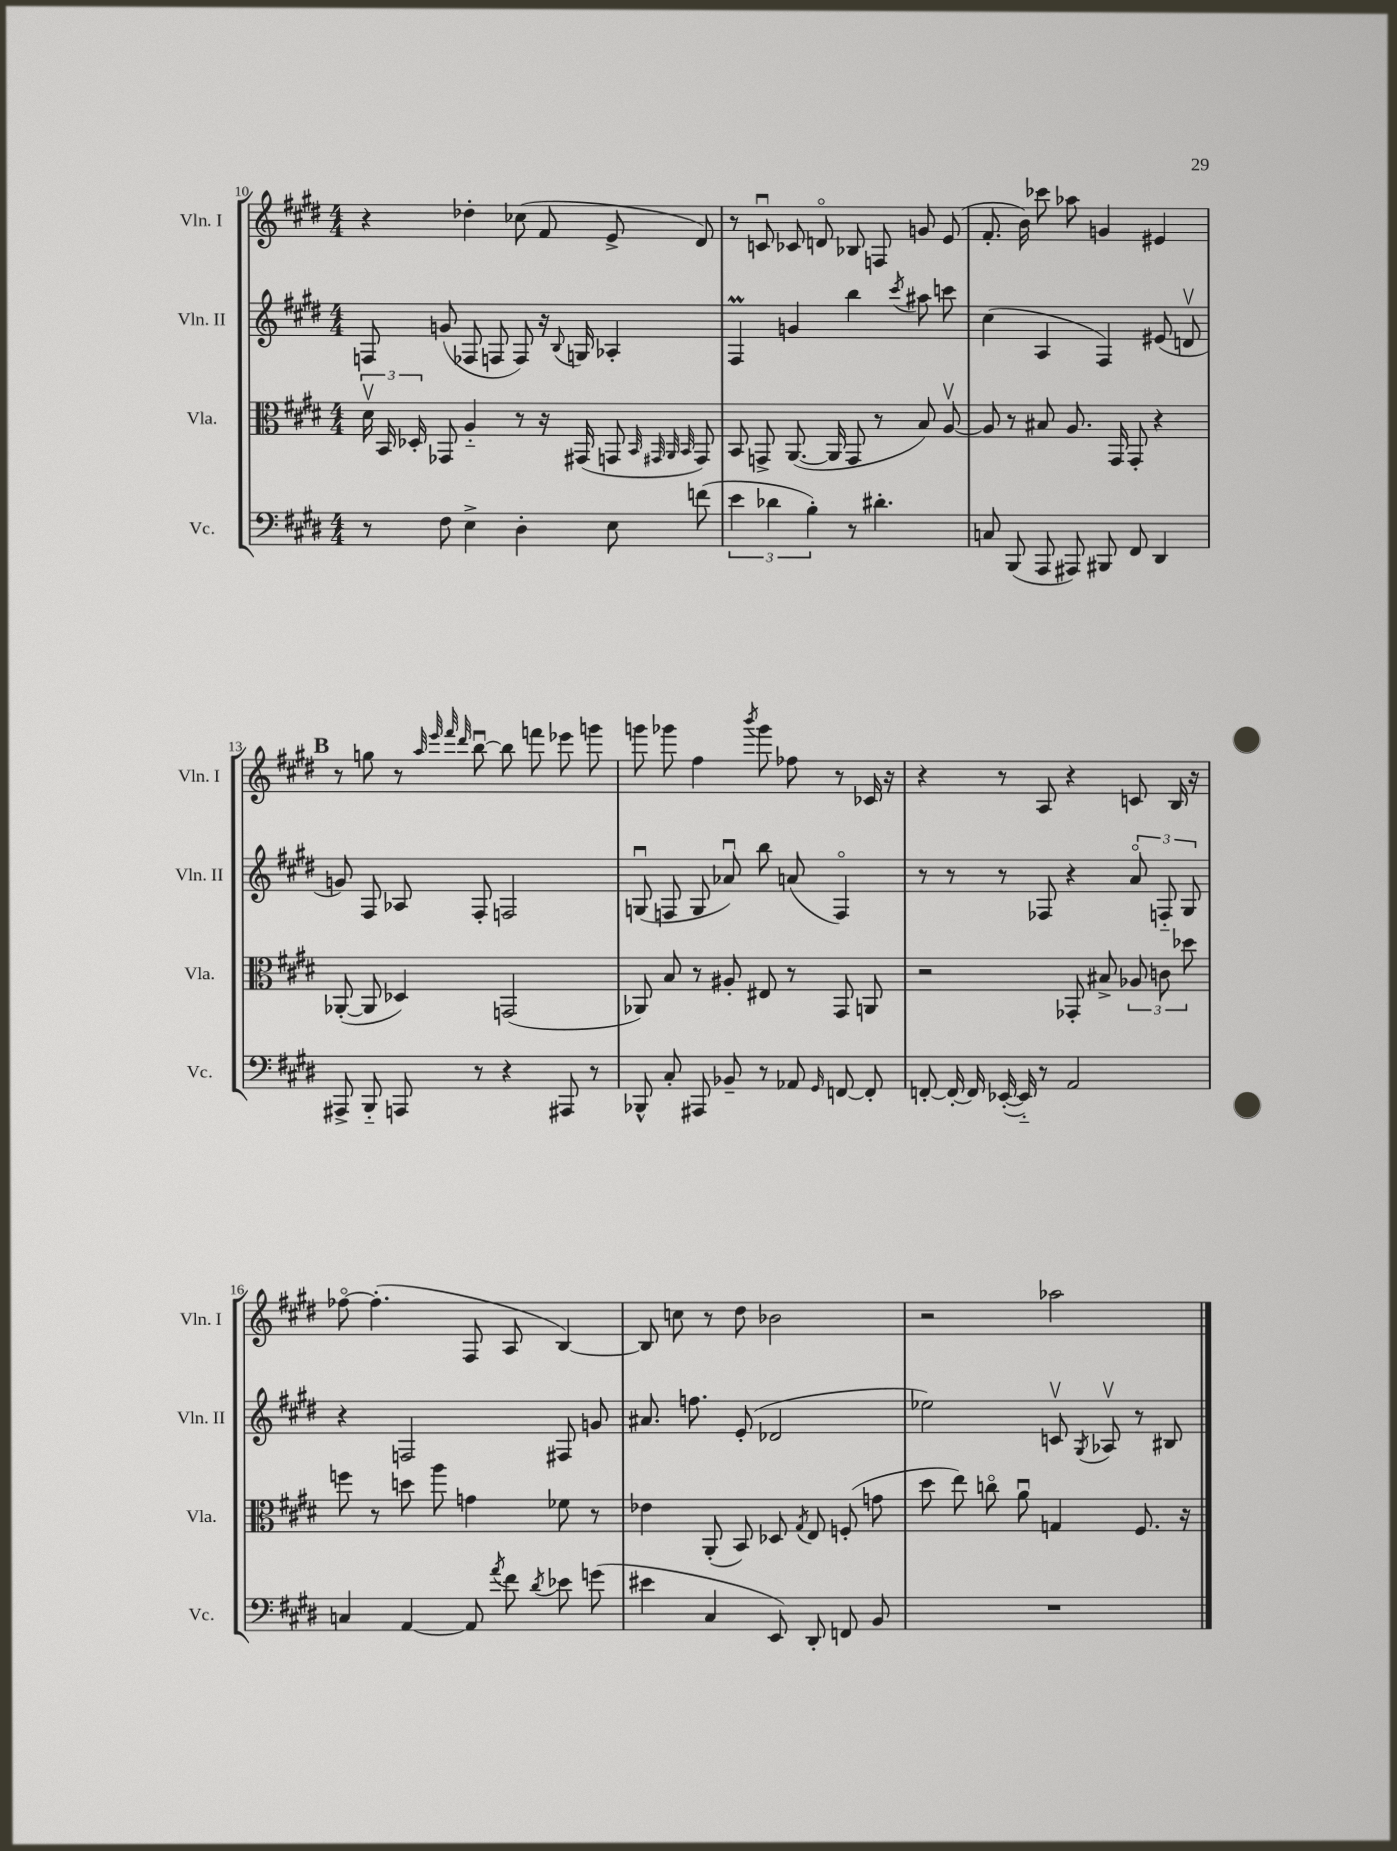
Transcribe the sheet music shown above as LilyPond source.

<<
\new StaffGroup <<
\new Staff = "s0" \with { instrumentName = "Vln. I" shortInstrumentName = "Vln. I" } {
    \clef treble \key e \major \numericTimeSignature \time 4/4
    \autoBeamOff r4 des''4-. ces''8( fis'8 e'8-> dis'8) |
    r8 c'8\downbow ces'8 d'8\flageolet bes8 f8 g'8 e'8( |
    fis'8.-. b'16) ces'''8 aes''8 g'4 eis'4 |
    \mark \markup { \bold "B" } r8 g''8 r8 \grace { a''32 e'''32 fis'''32 dis'''32 } b''8~\downbow b''8 f'''8 ees'''8 g'''8 |
    g'''8 ges'''8 fis''4 \acciaccatura { b'''8 } ges'''8 fes''8 r8 ces'16 r16 |
    r4 r8 a8 r4 c'8 b16 r16 |
    fes''8~\flageolet fes''4.-.( fis8 a8 b4~) |
    b8 c''8 r8 dis''8 bes'2 |
    r2 aes''2 \bar "|." |
}
\new Staff = "s1" \with { instrumentName = "Vln. II" shortInstrumentName = "Vln. II" } {
    \clef treble \key e \major \numericTimeSignature \time 4/4
    \autoBeamOff f8 g'8( fes8 f8 f8) r16 \appoggiatura { b8 } g16 aes4-. |
    fis4\prall g'4 b''4 \acciaccatura { cis'''8 } ais''8 c'''8 |
    cis''4( a4 fis4) eis'8( d'8\upbow |
    \mark \markup { \bold "B" } g'8) fis8 aes8 fis8-. f2 |
    g8\downbow( f8 g8 aes'8\downbow) b''8 a'8( f4\flageolet) |
    r8 r8 r8 fes8 r4 \tuplet 3/2 { a'8\flageolet f8-_ gis8 } |
    r4 f2 fis8 g'8 |
    ais'8. f''8. e'8-.( des'2 |
    ees''2) c'8\upbow \acciaccatura { gis8 } aes8\upbow r8 bis8 \bar "|." |
}
\new Staff = "s2" \with { instrumentName = "Vla." shortInstrumentName = "Vla." } {
    \clef alto \key e \major \numericTimeSignature \time 4/4
    \autoBeamOff \tuplet 3/2 { dis'16\upbow b,16 des16-. } ges,8 a4-_ r8 r16 gis,16( g,8 \grace { b,32 gis,32 a,32 b,32 } gis,8) |
    b,8 g,8-> a,8.~( a,16 g,8 r8 b8) a8~\upbow |
    a8 r8 bis8 a8. gis,16 gis,8-. r4 |
    \mark \markup { \bold "B" } aes,8~-.( aes,8 des4) g,2( |
    aes,8) b8 r8 ais8-. eis8 r8 gis,8 a,8 |
    r2 ges,8-. bis8-> \tuplet 3/2 { aes8 c'8 des''8 } |
    f''8 r8 d''8 a''8 g'4 fes'8 r8 |
    ees'4 a,8-.( b,8) des8 \acciaccatura { gis8 } e8 f8-.( g'8 |
    dis''8 e''8) c''8\flageolet a'8\downbow g4 fis8. r16 \bar "|." |
}
\new Staff = "s3" \with { instrumentName = "Vc." shortInstrumentName = "Vc." } {
    \clef bass \key e \major \numericTimeSignature \time 4/4
    \autoBeamOff r8 fis8 e4-> dis4-. e8 f'8( |
    \tuplet 3/2 { e'4 des'4 b4-.) } r8 dis'4.-. |
    c8 b,,8( a,,8 ais,,8) bis,,8 fis,8 dis,4 |
    \mark \markup { \bold "B" } ais,,8-> b,,8-_ a,,8 r8 r4 ais,,8 r8 |
    bes,,8-^ cis8-. ais,,8 bes,8-- r8 aes,8 \grace { gis,16 } f,8~ f,8-. |
    f,8~-. f,16~-. f,16 ees,16~-.( ees,16-_) r8 a,2 |
    c4 a,4~ a,8 \acciaccatura { a'8 } fis'8 \acciaccatura { dis'8 } ees'8 g'8( |
    eis'4 cis4 e,8) dis,8-. f,8 b,8 |
    R1 \bar "|." |
}
>>
>>
\layout { \context { \Score currentBarNumber = #10 } }
